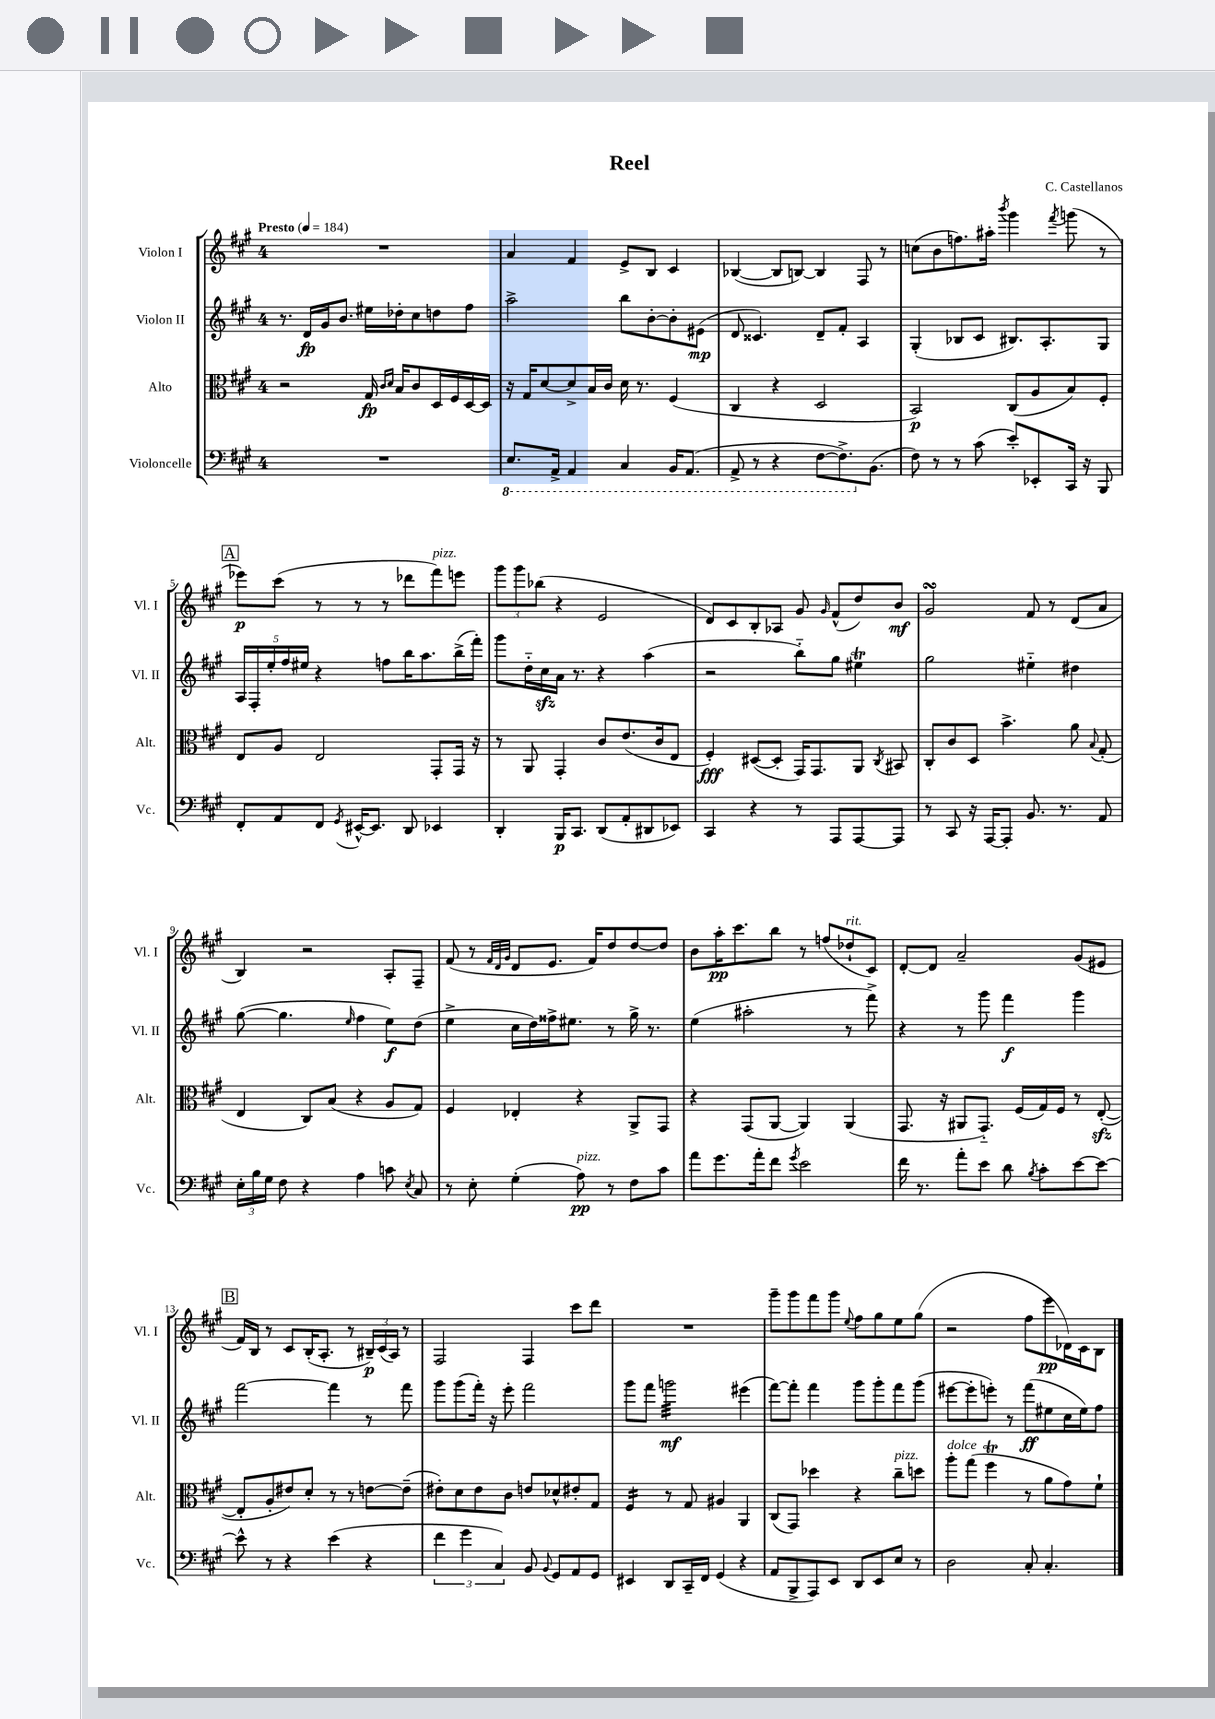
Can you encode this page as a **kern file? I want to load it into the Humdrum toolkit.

**kern	**kern	**kern	**kern
*staff4	*staff3	*staff2	*staff1
*clefF4	*clefC3	*clefG2	*clefG2
*k[f#c#g#]	*k[f#c#g#]	*k[f#c#g#]	*k[f#c#g#]
*M4/4	*M4/4	*M4/4	*M4/4
*MM184	*MM184	*MM184	*MM184
1r	2r	8.r	1r
.	.	16d	.
.	.	16g#	.
.	.	8.b	.
.	16G#	16ee#	.
.	16qqc#	.	.
.	16qqd	.	.
.	16B	16dd-'	.
.	8c#	8cc#	.
.	16D	8dd	.
.	16F#	.	.
.	[16D	8ff#	.
.	16D]	.	.
=	=	=	=
8.EE	16r	2aa^	4a
.	16G#	.	.
.	[8d	.	.
16AAA^	.	.	.
4AAA	8d^]	.	4f#
.	16B	.	.
.	16c#	.	.
4CC#	16d	8bb	8e^
.	8.r	.	.
.	.	[8b'	8B
16BBB	(4F#	8b']	4c#
(8.AAA	.	.	.
.	.	(8e#	.
=	=	=	=
8AAA^	4C#	8d	([4B-
8r	.	4.c##)	.
4r	4r	.	8B-]
.	.	.	[8B)
[8FF#	2D	8d~	4B]
8.FF#^])	.	8f#'	.
.	.	4A	8F#
(8.BB	.	.	.
.	.	.	8r
=	=	=	=
8F#)	2BB)	(4G#'	(8cc
8r	.	.	8b
8r	.	8B-	8.ff)
(8c#	.	8c#	.
.	.	.	16aa#'
.	.	.	8qbbb
8e')	(8C#	8.B#)	4ggg#
8EE-'	8A	.	.
.	.	8.A'	.
.	.	.	8qfff#
16CC#	8B)	.	(8ggg
16r	.	.	.
8BBB	8F#'	8G#	8r
=	=	=	=
8FF#'	8E	20A	8eee-)
.	.	20F#'	.
.	.	20ee'	.
8AA	8A	.	(8ccc#
.	.	20ff#	.
.	.	20ee#	.
8FF#	2E	4r	8r
8qGG#	.	.	.
[16EE#^^	.	.	8r
8.EE#]	.	.	.
.	.	8ff	8r
8DD	.	16bb	8ddd-
.	.	8.aa	.
4EE-	8GG#'	.	8fff#)
.	16GG#	(16bb^	8eee
.	16r	16fff#')	.
=	=	=	=
4DD'	8r	8ggg#	12ggg#
.	.	.	12ggg#
.	8AA	16dd'~	.
.	.	.	(12bb-
.	.	16cc#	.
16BBB	4GG#'	16a	4r
8.CC#	.	8.r	.
(8DD	8c#	4r	2e
8AA'	(8.e	.	.
8DD#	.	(4aa	.
.	16c#	.	.
8EE-)	8E	.	.
=	=	=	=
4CC#	4F#')	2r	8d)
.	.	.	8c#
4r	([8D#	.	8B'
.	8D#']	.	8A-
8r	16GG#)	8bb'~)	8g#
.	8.GG#	.	.
.	.	.	16qqg#
8AAA	.	8gg#	(8f#^^
[8AAA	8AA	4ee#	8dd)
.	8qC#	.	.
8AAA]	8BB#	.	8b
=	=	=	=
8r	8C#'	2gg#	2g#
8CC#	8c#	.	.
16r	8D	.	.
[16AAA	.	.	.
8AAA']	4.b^	.	.
8.BB	.	4ee#'~	8f#
.	.	.	8r
8.r	.	.	.
.	8a	4dd#	(8d
.	8qqB	.	.
8AA	(8G#'	.	8a
=	=	=	=
24E'	4E	([8gg#	4B)
24B	.	.	.
24G#	.	.	.
8F#	.	4.gg#]	.
4r	8C#)	.	2r
.	(8B	.	.
.	.	16qqee	.
4A	4r	4ff#	.
8c	8A	8ee)	8A'
8qE	.	.	.
8C#	8G#)	(8dd	8F#~
=	=	=	=
8r	4F#	4ee^	(8f#
8E'	.	.	8r
.	.	.	32qqf#
.	.	.	32qqd
.	.	.	32qqg#
(4G#'	4E-'	16cc#	8d
.	.	16dd)	.
.	.	16ff##^	8.e
.	.	8.ee#	.
8A)	4r	.	.
.	.	.	16f#)
8r	.	8r	8dd
8F#	8AA^	16gg#^	[8dd
.	.	8.r	.
8c#	8GG#	.	8dd]
=	=	=	=
8a	4r	(4ee	8b
8.g#	.	.	16aa'
.	.	.	8.ccc#
.	(8GG#	2aa#'	.
16a'	.	.	.
8f#	[8AA	.	8bb
8qg#	.	.	.
2e	4AA])	.	8r
.	.	.	(8ff
.	(4AA	8r	8dd-`
.	.	8fff#^)	8c#)
=	=	=	=
16f#	8.GG#	4r	[8d'
8.r	.	.	.
.	.	.	8d]
.	16r	.	.
8a'	8AA#	8r	2a~
8e	8.GG#'~)	8ggg#	.
8d	.	4fff#	.
.	(16F#	.	.
8qB	.	.	.
8c#'	16G#)	.	.
.	16F#	.	.
[8e	8r	4ggg#	(8g#
8e_	([8E'	.	8e#
=	=	=	=
8e^^]	8E']	[2fff#	16f#)
.	.	.	16B
8r	8A'	.	8r
4r	8e#)	.	8c#
.	8d'	.	(16B'
.	.	.	8.A'
(4e	8r	4fff#]	.
.	8r	.	8r
4r	[8e	8r	24B#~)
.	.	.	(24c#
.	.	.	24A)
.	(8e~]	8fff#	8r
=	=	=	=
6f#	8e#')	8ggg#	2F#
.	8d	(8ggg#	.
6g#	.	.	.
.	8e#	16fff#')	.
.	.	16r	.
6C#)	.	.	.
.	8c#	8eee'	.
8BB	8e	2fff#	4F#
8qqBB	.	.	.
8GG#	8d-^^	.	.
8AA	8e#'	.	8ccc#
8GG#	8G#	.	8ddd
=	=	=	=
4EE#	4F#	8ggg#	1r
.	.	8fff#	.
8DD	8r	2ggg	.
16CC#~	8G#	.	.
16FF#	.	.	.
(4GG#	4A#	.	.
4r	4AA	(4eee#	.
=	=	=	=
8AA	(8C#	[8fff#)	8ggg#~
8BBB^	8GG#)	8fff#']	8ggg#
8AAA)	4dd-	4fff#	8fff#
8EE	.	.	8ggg#
.	.	.	8qqee
8DD	4r	8ggg#	8ff#
8EE	.	8ggg#'	8gg#
8E	8cc#~	8fff#	8ee
8r	8dd	(8ggg#	(8gg#
=	=	=	=
2D	8aa'	[8eee#	2r
.	(8gg#	8eee#']	.
.	4ff#	8eee')	.
.	.	8r	.
8C#'	8r	(8fff#	8ff#
4.C#'	8a	8ee#	8eee
.	8g#)	16cc#	16d-)
.	.	16ee#)	16c#
.	8f#`	8ff#	8B
==	==	==	==
*-	*-	*-	*-
